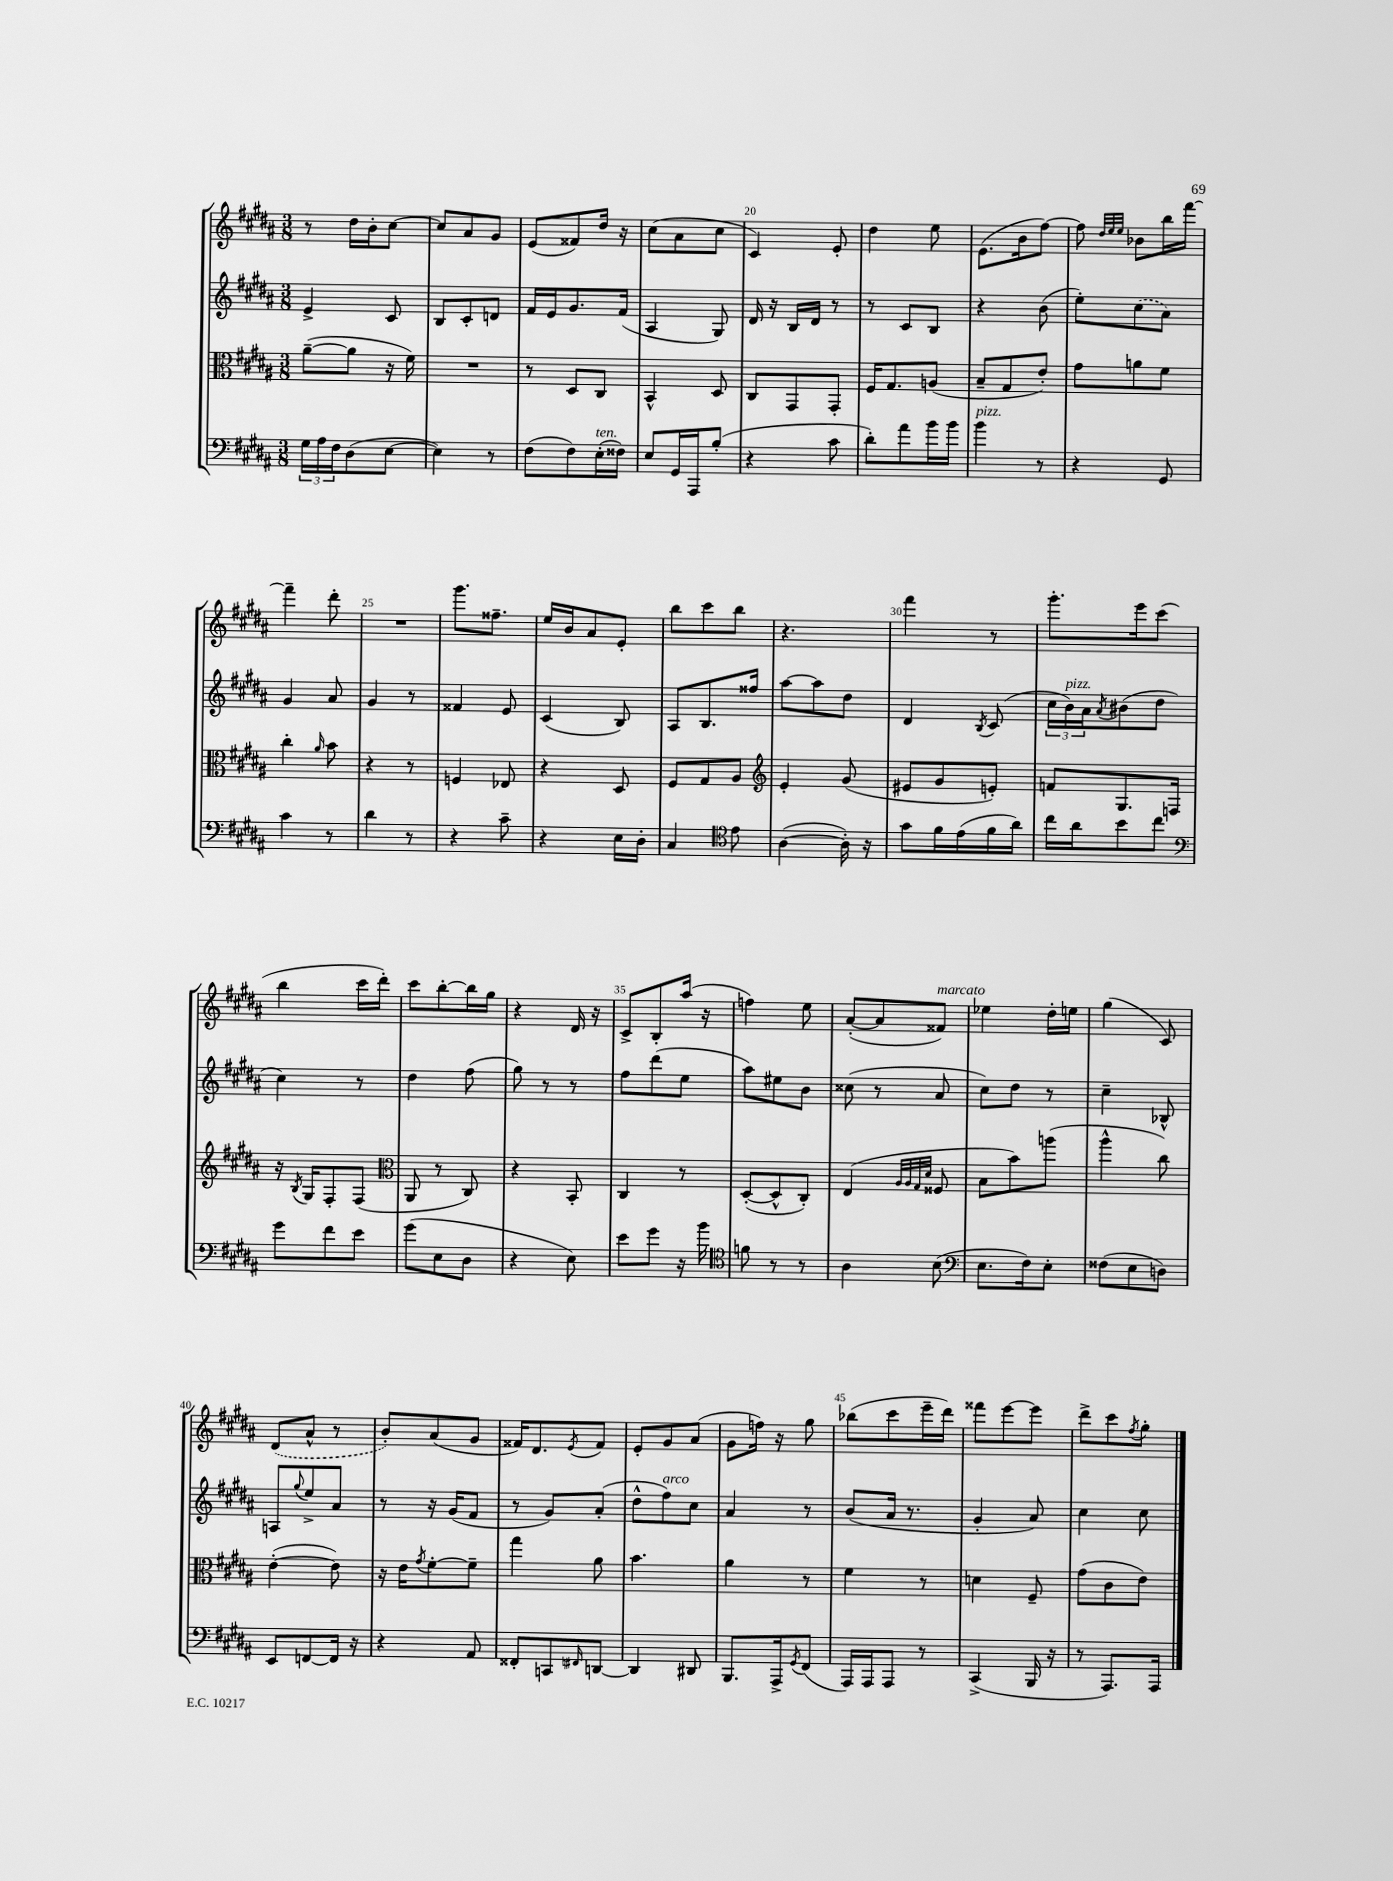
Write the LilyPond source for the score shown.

<<
\new StaffGroup <<
\new Staff = "s0" {
    \clef treble \key b \major \numericTimeSignature \time 3/8
    r8 dis''16 b'16-. cis''8~ |
    cis''8 ais'8 gis'8 |
    e'8( fisis'8) dis''16 r16 |
    cis''8( ais'8 cis''8 |
    cis'4) e'8-. |
    dis''4 e''8 |
    e'8.( b'16 fis''8~) |
    fis''8 \grace { dis''32 e''32 e''32 } bes'8 b''16 fis'''16~ |
    fis'''4-- dis'''8-. |
    R4. |
    gis'''8. fisis''8.-- |
    e''16 b'16 ais'8 e'8-. |
    b''8 cis'''8 b''8 |
    r4. |
    fis'''4 r8 |
    gis'''8.-. e'''16 cis'''8( |
    b''4 cis'''16 dis'''16-.) |
    cis'''8 b''8~-. b''16 gis''16 |
    r4 dis'16 r16 |
    cis'8-> b8-. ais''16( r16 |
    f''4) e''8 |
    ais'8~-.( ais'8 fisis'8^\markup { \italic "marcato" }) |
    ees''4 dis''16-. e''16 |
    gis''4( cis'8) |
    \once \slurDashed dis'8( ais'8-^ r8 |
    b'8-.) ais'8( gis'8 |
    fisis'16) dis'8. \acciaccatura { e'8 } fisis'8 |
    e'8-. gis'8 ais'8( |
    gis'8 f''16) r16 gis''8 |
    bes''8( cis'''8 e'''16-- dis'''16) |
    fisis'''8 e'''8~ e'''8 |
    dis'''8-> cis'''8 \acciaccatura { fis''8 } gis''8-. \bar "|." |
}
\new Staff = "s1" {
    \clef treble \key b \major \numericTimeSignature \time 3/8
    e'4-> cis'8 |
    b8 cis'8-. d'8 |
    fis'16 e'16 gis'8. fis'16( |
    ais4 gis8) |
    dis'16 r16 b16 dis'16 r8 |
    r8 cis'8 b8 |
    r4 b'8( |
    e''8-.) \once \slurDashed cis''8( ais'8) |
    gis'4 ais'8 |
    gis'4 r8 |
    fisis'4 e'8 |
    cis'4( b8) |
    ais8 b8. fisis''16 |
    ais''8~ ais''8 dis''8 |
    dis'4 \acciaccatura { b8 } cis'8( |
    \tuplet 3/2 { cis''16 b'16^\markup { \italic "pizz." }) ais'16 } \acciaccatura { ais'8 } bis'8( dis''8 |
    cis''4) r8 |
    dis''4 fis''8( |
    gis''8) r8 r8 |
    fis''8 dis'''8( e''8 |
    ais''8) eis''8 b'8 |
    cisis''8( r8 ais'8 |
    cis''8) dis''8 r8 |
    cis''4-- bes8-^ |
    a8 \appoggiatura { gis''8 } e''8-> ais'8 |
    r8 r16 gis'16( fis'8 |
    r8 gis'8) ais'8-.( |
    dis''8-^ fis''8^\markup { \italic "arco" }) cis''8 |
    ais'4 r8 |
    b'8( ais'16 r8. |
    gis'4-. ais'8) |
    cis''4 cis''8 \bar "|." |
}
\new Staff = "s2" {
    \clef alto \key b \major \numericTimeSignature \time 3/8
    ais'8~--( ais'8 r16 fis'16) |
    R4. |
    r8 dis8 cis8 |
    b,4-^ dis8 |
    cis8 gis,8 gis,8-. |
    fis16 gis8. a8( |
    b8-- gis8 e'8-.) |
    gis'8 a'8 fis'8 |
    cis''4-. \grace { ais'16 } b'8 |
    r4 r8 |
    f4 ees8 |
    r4 dis8 |
    fis8 gis8 ais8 |
    \clef treble e'4-. gis'8( |
    eis'8 gis'8 e'8-.) |
    f'8 gis8. f16 |
    r16 \acciaccatura { b8 } gis16 fis8-. fis8( |
    \clef alto ais,8 r8 cis8) |
    r4 b,8-. |
    cis4 r8 |
    dis8~-.( dis8-^ cis8-.) |
    e4( \grace { ais32 ais32 gis32 dis'32 } fisis8 |
    b8 b'8) a''8( |
    ais''4-^ cis''8) |
    e'4~-.( e'8) |
    r16 e'16 \acciaccatura { gis'8 } fis'8~-. fis'8-- |
    gis''4 ais'8 |
    b'4. |
    ais'4 r8 |
    fis'4 r8 |
    d'4 fis8-- |
    gis'8( cis'8 e'8) \bar "|." |
}
\new Staff = "s3" {
    \clef bass \key b \major \numericTimeSignature \time 3/8
    \tuplet 3/2 { gis16 ais16 fis16 } dis8( e8~ |
    e4) r8 |
    fis8( fis8) e16-.^\markup { \italic "ten." }( fisis16) |
    e8 gis,16 ais,,16 b8-.( |
    r4 cis'8 |
    dis'8-.) ais'8 b'16 b'16 |
    b'4^\markup { \italic "pizz." } r8 |
    r4 gis,8 |
    cis'4 r8 |
    dis'4 r8 |
    r4 cis'8-- |
    r4 e16 dis16-. |
    cis4 \clef tenor e'8 |
    ais4~( ais16-.) r16 |
    gis'8 fis'16 e'16( fis'16 ais'16) |
    cis''16 ais'16 b'8 cis''8 |
    \clef bass gis'8 fis'8 e'8 |
    gis'8( e8 dis8 |
    r4 e8) |
    e'8 gis'8 r16 b'16 |
    \clef tenor f'8 r8 r8 |
    ais4 b8( |
    \clef bass e8. fis16) e8-. |
    fisis8( e8 d8) |
    e,8 f,8~ f,16 r16 |
    r4 ais,8 |
    fisis,8-. c,8 \grace { fis,16 } d,8~ |
    d,4 dis,8 |
    b,,8. ais,,16-> \acciaccatura { gis,8 } fis,8( |
    ais,,16) ais,,16 ais,,8 r8 |
    cis,4->( b,,16 r16 |
    r8 ais,,8.) ais,,16 \bar "|." |
}
>>
>>
\layout { \context { \Score currentBarNumber = #16 \override BarNumber.break-visibility = ##(#f #t #t) barNumberVisibility = #(every-nth-bar-number-visible 5) } }
